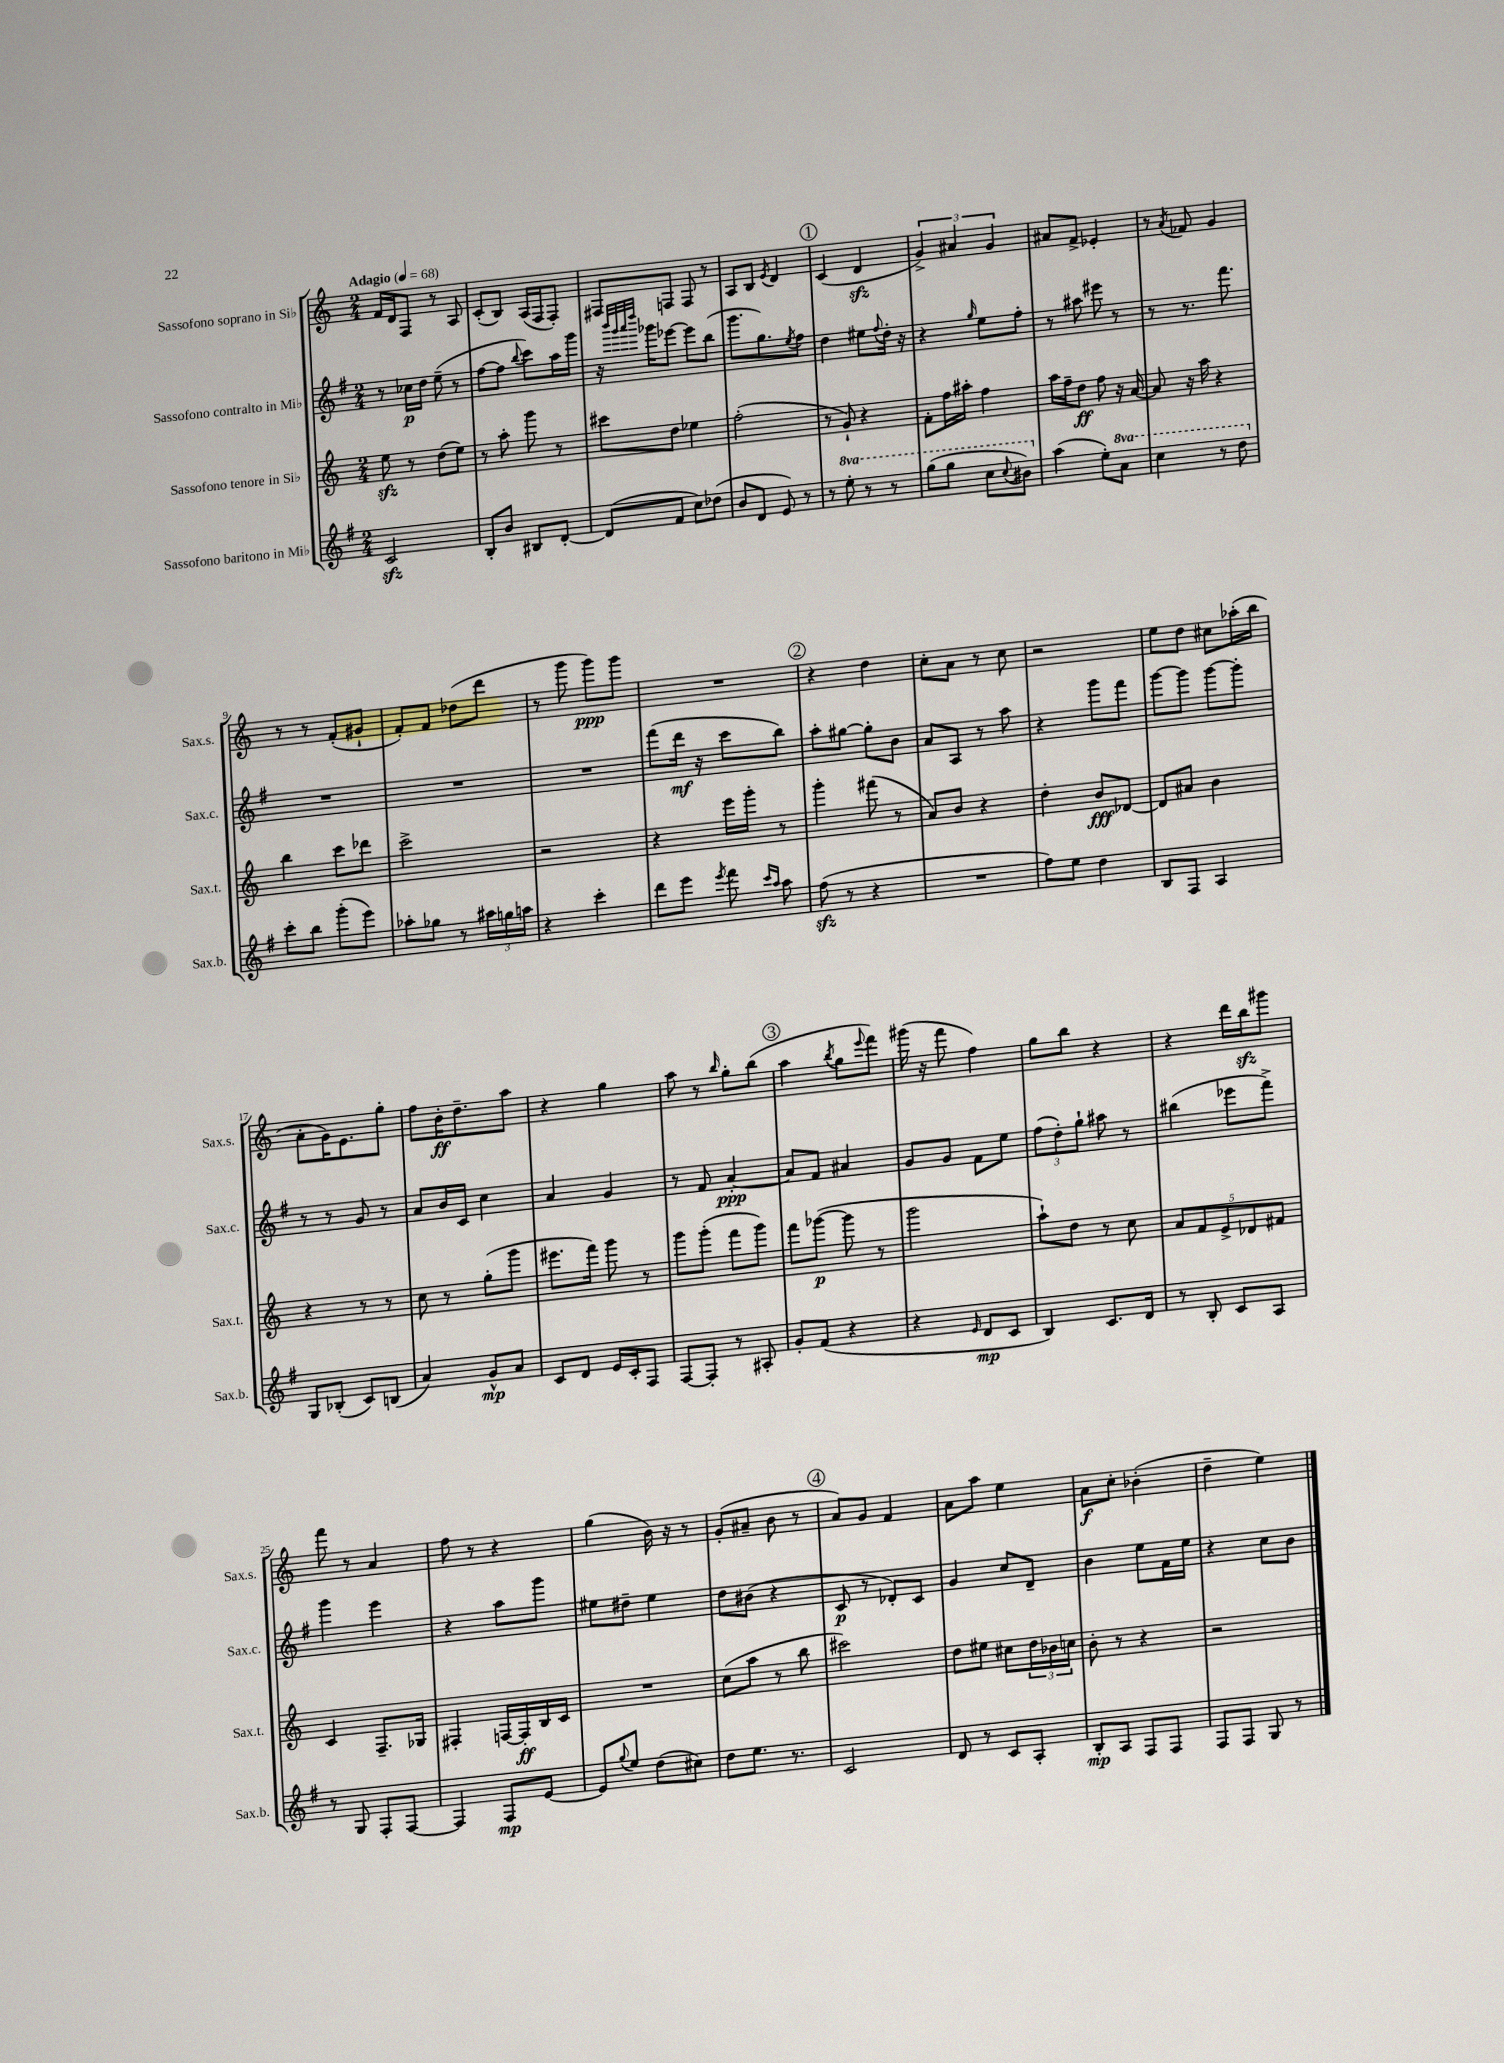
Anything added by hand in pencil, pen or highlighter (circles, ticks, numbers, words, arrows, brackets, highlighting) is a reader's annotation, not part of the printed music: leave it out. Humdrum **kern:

**kern	**kern	**kern	**kern
*staff4	*staff3	*staff2	*staff1
*clefG2	*clefG2	*clefG2	*clefG2
*k[f#]	*k[]	*k[f#]	*k[]
*M2/4	*M2/4	*M2/4	*M2/4
*MM68	*MM68	*MM68	*MM68
2c	8ee	8r	16f
.	.	.	16d
.	8r	16cc-	8F
.	.	16dd	.
.	(8dd	(8ee~	8r
.	8ee)	8r	8A
=	=	=	=
8B'	8r	[8ff#	(8c'
8b	8aa'	8ff#]	8B)
.	.	8qqbb	.
8B#	8ggg	8ccc)	(16A
.	.	.	16F
[8d'	8r	16aa	8F')
.	.	16ggg	.
=	=	=	=
(8d]	8ccc#	16r	8F#
.	.	32qqbbb	.
.	.	32qqggg	.
.	.	32qqaaa	.
.	.	32qqdddd	.
.	.	16ggg-	.
8f#	8dd	[8eee-	8F
8cc)	4ee-	8eee-]	8F
(8dd-	.	(8bb	8r
=	=	=	=
8b	(2ff'	8.ggg	8A
8d	.	.	8B
.	.	8.gg)	.
.	.	.	8qe
8e)	.	.	4d
.	.	8qee	.
8r	.	8ff#	.
=	=	=	=
8r	8r	4dd	(4c
8eee'	8g`)	.	.
8r	4r	8ee#	4d
.	.	8qqff#	.
8r	.	16dd'	.
.	.	16r	.
=	=	=	=
(8ggg	8f'	4r	6g^)
8ggg	16ff	.	.
.	.	.	6a#
.	16aa#'	.	.
.	.	16qqgg	.
8ccc	4ff	8ee	.
.	.	.	6g
8qqccc	.	.	.
8bb#)	.	8ff#'	.
=	=	=	=
(4aa	16aa	8r	8a#
.	16ff~	.	.
.	8dd	8aa#	8f^
8ee')	8ff	8eee#	4e-'
8aa	16r	8r	.
.	[16a	.	.
=	=	=	=
4ccc	8a]	8r	8r
.	.	.	8qa
.	16r	8.r	8f-
.	16aa	.	.
8r	4r	.	4g
.	.	8.fff#	.
8ddd	.	.	.
=	=	=	=
8ccc'	4bb	2r	8r
8bb	.	.	8r
(8ggg'	8ccc	.	(8f'
8eee)	8ddd-	.	8g#`
=	=	=	=
8aa-'	2ccc^	2r	8f')
8gg-	.	.	8f
8r	.	.	(8dd-
24aa#	.	.	8ddd
24gg	.	.	.
24aa	.	.	.
=	=	=	=
4r	2r	2r	8r
.	.	.	8ggg
4ccc'	.	.	8ggg)
.	.	.	8ggg
=	=	=	=
8ddd	4r	(8fff#	2r
8eee	.	16ddd	.
.	.	16r	.
8qeee	.	.	.
8fff#	16eee	8ccc	.
.	16ggg'	.	.
16qqccc	.	.	.
16qqaa	.	.	.
8aa	8r	8bb)	.
=	=	=	=
(8ff#	4ggg'	8aa'	4r
8r	.	[8gg#	.
4r	(8fff#	8gg#']	4dd
.	8r	8b	.
=	=	=	=
2r	8a)	8a	8cc'
.	8b	8A	8a
.	4r	8r	8r
.	.	8aa	8cc
=	=	=	=
8ff#)	4dd'	4r	2r
8ee	.	.	.
4dd	8b	8ggg	.
.	[8d-	8fff#	.
=	=	=	=
8B	8d-]	[8ggg	8ee
8F#	8a#	8ggg]	8dd
4A	4b	[8ggg	8cc#
.	.	8ggg']	(16aa-'
.	.	.	16bb
=	=	=	=
8G	4r	8r	8a'
(8B-'	.	8r	16g)
.	.	.	8.e
8c)	8r	8g	.
(8B	8r	8r	8gg'
=	=	=	=
4a)	8cc	8a	8ff
.	8r	16b	16b'
.	.	16c	8.dd~
8g^^	(8gg'	4cc	.
8a	8ggg	.	8aa
=	=	=	=
8c	8.eee#	4a	4r
8d	.	.	.
.	16fff)	.	.
16e	8ggg	4g	4gg
16c'	.	.	.
8F#	8r	.	.
=	=	=	=
[8F#	8ggg	8r	8aa
8F#']	(8ggg'	8f#	8r
.	.	.	16qqbb
8r	8fff	[4a'	8gg'
8A#'	8ggg)	.	(8bb
=	=	=	=
8g'	8fff	8a]	4aa
(8f#	([8ggg-	8f#	.
.	.	.	8qbb
4r	8ggg-]	4a#	8gg
.	.	.	8qqeee
.	8r	.	8fff)
=	=	=	=
4r	2ggg	8g	(16ggg#
.	.	.	16r
.	.	8g	8fff
16qqe	.	.	.
8d	.	8f#	4ff)
8c	.	8ee	.
=	=	=	=
4B)	8aa`)	(12ff#	8gg
.	.	12dd')	.
.	8dd	.	8bb
.	.	12gg`	.
8.c	8r	8aa#	4r
.	8cc	8r	.
16d	.	.	.
=	=	=	=
8r	10a	(4bb#	4r
.	10f	.	.
8B'	.	.	.
.	10e^	.	.
8c	.	8eee-	16ddd
.	10d-	.	.
.	.	.	16bb
8A	.	8fff#^)	8ggg#
.	10f#	.	.
=	=	=	=
8r	4c	4ggg	8fff
8G	.	.	8r
8F#'	8.F~	4eee	4a
[8F#	.	.	.
.	16G-	.	.
=	=	=	=
4F#]	4F#'	4r	8ff
.	.	.	8r
8F#	[16F	8aa	4r
.	16F']	.	.
[8e	16B	8ggg	.
.	16c	.	.
=	=	=	=
8e]	2r	8ee#	(4gg
8qqgg	.	.	.
8ee	.	8dd#~	.
(8dd	.	4ee#	16b)
.	.	.	16r
8cc#)	.	.	8r
=	=	=	=
8dd	(8cc	8dd	(8g'
8.ee	8aa	(8b#	8a#~
.	8r	4r	8b
8.r	.	.	.
.	8bb	.	8r
=	=	=	=
2c	2ccc#)	8c	8a)
.	.	8r	8g
.	.	8d-')	4f
.	.	8c	.
=	=	=	=
8d	8dd	4g	8a
8r	8ee#	.	8aa
8c	8cc#	8cc	4ee
8A'	24dd	8d~	.
.	24b-	.	.
.	24cc	.	.
=	=	=	=
8B'	8b'	4b	8a
8A	8r	.	8cc'
8F#	4r	8ee	(4b-'
8F#	.	16f#	.
.	.	16ee	.
=	=	=	=
8F#	2r	4r	4dd~
8F#	.	.	.
8G	.	8cc	4ee)
8r	.	8b	.
==	==	==	==
*-	*-	*-	*-
